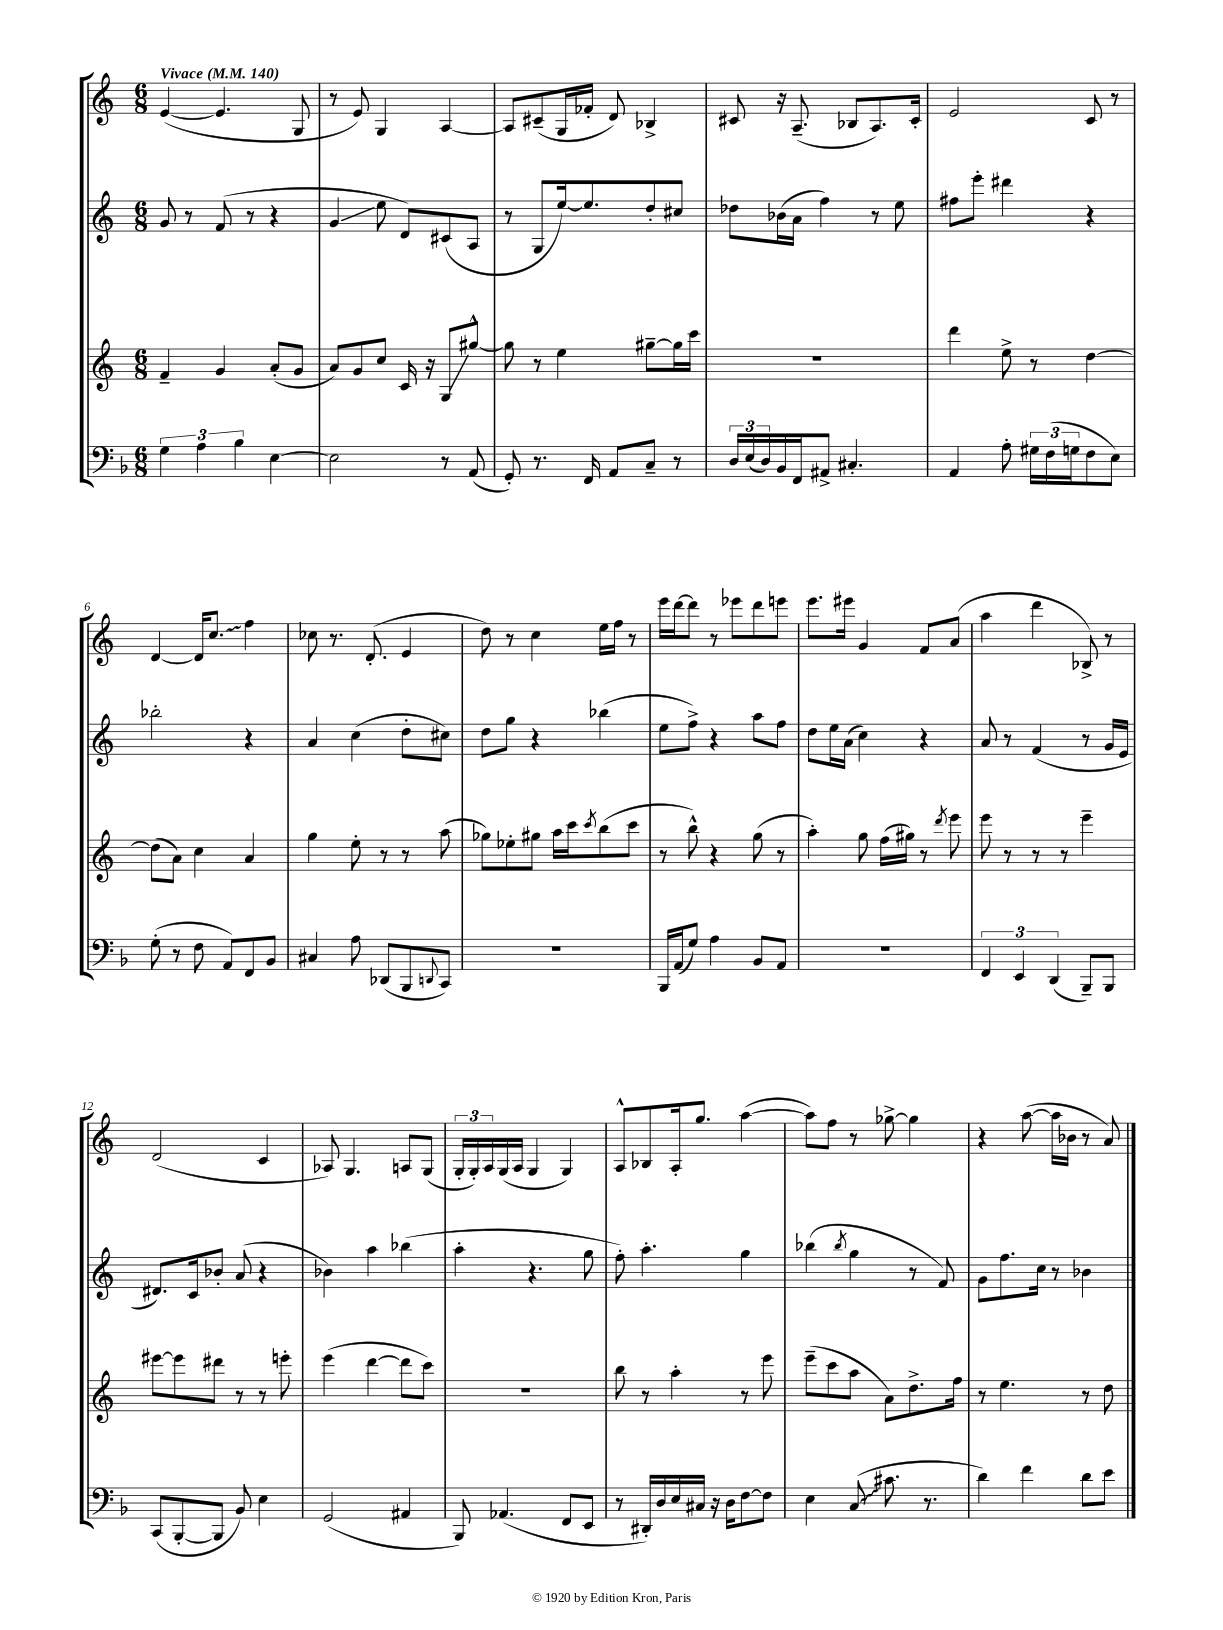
<<
\new StaffGroup <<
\new Staff = "s0" {
    \clef treble \key c \major \numericTimeSignature \time 6/8 \tempo "Vivace" 4 = 140
    e'4~( e'4. g8 |
    r8 e'8) g4 a4~ |
    a8 cis'8--( g16 fes'16-. d'8) bes4-> |
    cis'8 r16 a8.--( bes8 a8.) cis'16-. |
    e'2 c'8 r8 |
    d'4~ d'16 \once \override Glissando.style = #'zigzag c''8.\glissando f''4 |
    ces''8 r8. d'8.-.( e'4 |
    d''8) r8 c''4 e''16 f''16 r8 |
    e'''16 d'''16~ d'''8 r8 ees'''8 d'''8 e'''8 |
    e'''8. eis'''16 g'4 f'8 a'8( |
    a''4 d'''4 bes8->) r8 |
    d'2( c'4 |
    aes8) g4. a8 g8( |
    \tuplet 3/2 { g16-. g16-.) a16 } g16( a16 g4 g4) |
    a8-^ bes8 a16-. g''8. a''4~( |
    a''8) f''8 r8 ges''8~-> ges''4 |
    r4 a''8~( a''16 bes'16 r8 a'8) \bar "|." |
}
\new Staff = "s1" {
    \clef treble \key c \major \numericTimeSignature \time 6/8
    g'8 r8 f'8( r8 r4 |
    g'4\glissando e''8 d'8) cis'8( a8 |
    r8 g8 e''16~) e''8. d''8-. cis''8 |
    des''8 bes'16( a'16 f''4) r8 e''8 |
    fis''8 e'''8-. dis'''4 r4 |
    bes''2-. r4 |
    a'4 c''4( d''8-. cis''8) |
    d''8 g''8 r4 bes''4( |
    e''8 f''8->) r4 a''8 f''8 |
    d''8 e''16 a'16( c''4) r4 |
    a'8 r8 f'4( r8 g'16 e'16 |
    dis'8.) c'16 bes'8-. a'8( r4 |
    bes'4) a''4 bes''4( |
    a''4-. r4. g''8 |
    f''8-.) a''4.-. g''4 |
    bes''4( \acciaccatura { bes''8 } g''4 r8 f'8) |
    g'8 f''8. c''16 r8 bes'4 \bar "|." |
}
\new Staff = "s2" {
    \clef treble \key c \major \numericTimeSignature \time 6/8
    f'4-- g'4 a'8-.( g'8 |
    a'8) g'8 c''8 c'16 r16 g8\glissando gis''8~-^ |
    gis''8 r8 e''4 gis''8~-- gis''16 c'''16 |
    R2. |
    d'''4 e''8-> r8 d''4~ |
    d''8( a'8) c''4 a'4 |
    g''4 e''8-. r8 r8 a''8( |
    ges''8) ees''8-. gis''8 a''16 c'''16 \acciaccatura { c'''8 } b''8( c'''8 |
    r8 b''8-^) r4 g''8( r8 |
    a''4-.) g''8 f''16( gis''16) r8 \acciaccatura { d'''8 } e'''8 |
    e'''8 r8 r8 r8 e'''4-- |
    eis'''8~ eis'''8 dis'''8 r8 r8 e'''8-. |
    e'''4( d'''4~ d'''8 c'''8) |
    R2. |
    b''8 r8 a''4-. r8 e'''8 |
    e'''8--( c'''8 a''8 a'8) d''8.-> f''16 |
    r8 e''4. r8 d''8 \bar "|." |
}
\new Staff = "s3" {
    \clef bass \key f \major \numericTimeSignature \time 6/8
    \tuplet 3/2 { g4 a4 bes4 } e4~ |
    e2 r8 a,8( |
    g,8-.) r8. f,16 a,8 c8-- r8 |
    \tuplet 3/2 { d16 e16( d16) } bes,16 f,16 ais,8-> cis4.-. |
    a,4 a8-. \tuplet 3/2 { gis16 f16( g16 } f8 e8) |
    g8-.( r8 f8 a,8) f,8 bes,8 |
    cis4 a8 des,8( bes,,8 \appoggiatura { d,8 } c,8) |
    R2. |
    bes,,16 a,16( g8) a4 bes,8 a,8 |
    R2. |
    \tuplet 3/2 { f,4 e,4 d,4( } bes,,8--) bes,,8 |
    c,8( bes,,8~-. bes,,8 bes,8) e4 |
    g,2( ais,4 |
    bes,,8) aes,4.( f,8 e,8 |
    r8 dis,16-.) d16 e16 cis16 r16 d16 f8~ f8 |
    e4 \once \override Glissando.style = #'zigzag c8\glissando( cis'8. r8. |
    d'4) f'4 d'8 e'8 \bar "|." |
}
>>
>>
